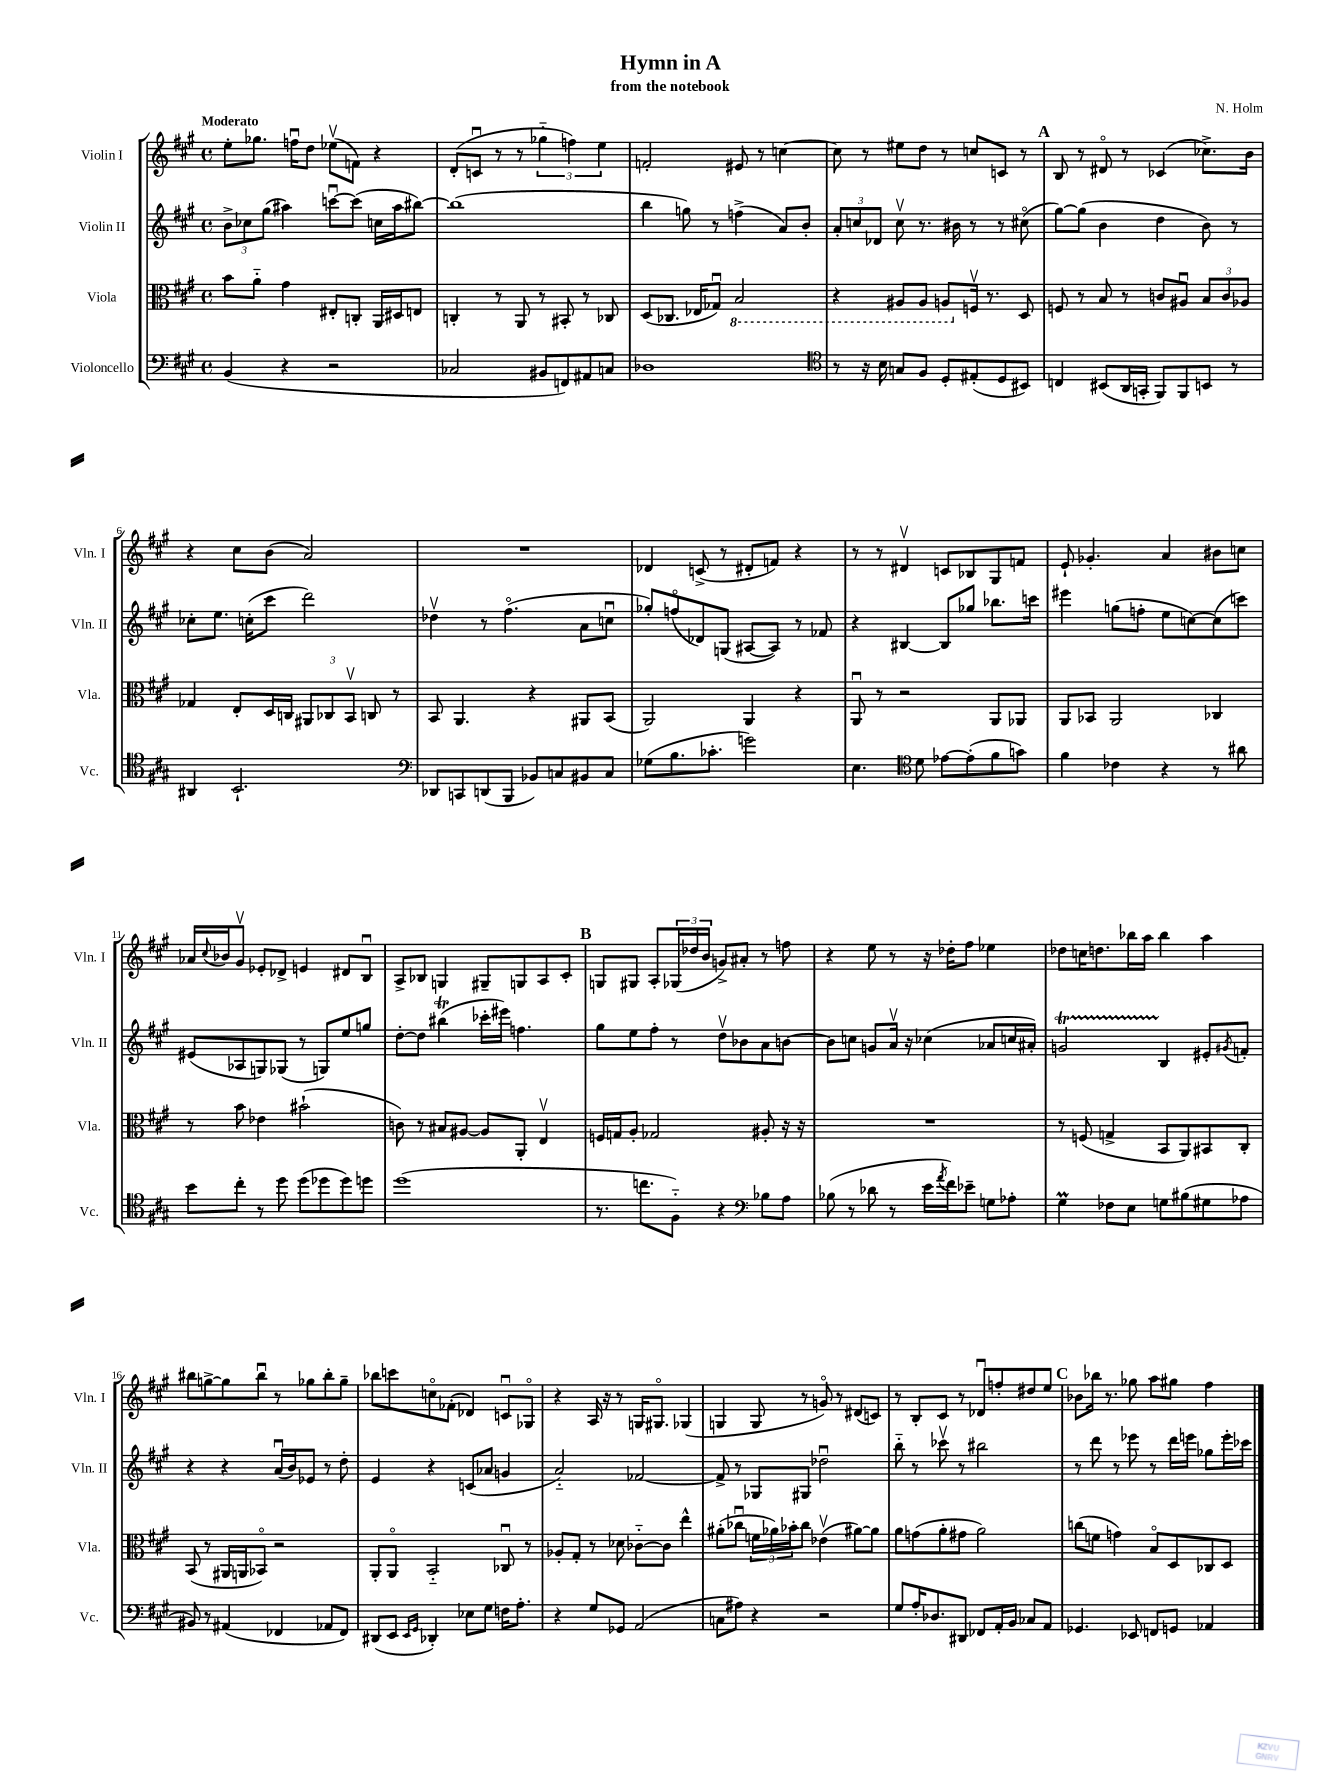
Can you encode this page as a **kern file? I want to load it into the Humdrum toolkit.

**kern	**kern	**kern	**kern
*staff4	*staff3	*staff2	*staff1
*clefF4	*clefC3	*clefG2	*clefG2
*k[f#c#g#]	*k[f#c#g#]	*k[f#c#g#]	*k[f#c#g#]
*M4/4	*M4/4	*M4/4	*M4/4
*met(c)	*met(c)	*met(c)	*met(c)
(4BB	8b	12b^	8ee'
.	.	12cc-	.
.	8a'~	.	8.gg-
.	.	(12gg#	.
4r	4g#	4aa#)	.
.	.	.	16ffu
.	.	.	8dd
2r	8E#'	[8cccu	(8ee-v
.	8C'	(8ccc]	8f)
.	16AA	16cc	4r
.	16D#	16aa#	.
.	8E	[8bb#)	.
=	=	=	=
2C-	4C'	(1bb#]	(8d'
.	.	.	8cu
.	8r	.	8r
.	8AA	.	8r
8BB#	8r	.	6gg-'~
8FF)	8BB#'	.	.
.	.	.	6ff)
8AA#	8r	.	.
.	.	.	6ee
8C	8C-	.	.
=	=	=	=
1D-	(8D	4bb	2f'
.	8.C-	.	.
.	.	8gg)	.
.	16E-	.	.
.	8G-u)	8r	.
.	2BB	(4ff^	8e#
.	.	.	8r
.	.	8a)	[4cc
.	.	8b'	.
=	=	=	=
*clefC4	*	*	*
8r	4r	12a'	8cc]
.	.	12cc	.
16r	.	.	8r
.	.	12d-	.
16B	.	.	.
8G	8AA#	8ccv	8ee#
8F#	8AA#	8.r	8dd
8D'	8AA	.	8r
.	.	16b#	.
(8E#'	16Fv	8r	8cc
.	8.r	.	.
8D	.	8r	8c
8BB#)	8D	(8cc#o	8r
=	=	=	=
4C	8F	[8gg#)	8B
.	8r	(8gg#]	8r
(8BB#	8B	4b	8d#o
16AA	8r	.	8r
16GG'	.	.	.
8FF#)	8c	4dd	(4c-
8FF#	8A#u	.	.
8BB	12B	8b)	8.cc-^)
.	12c	.	.
8r	.	8r	.
.	12A-	.	.
.	.	.	16b
=	=	=	=
4AA#	4G-	8cc-'	4r
.	.	8.ee	.
2.BB`	8E'	.	8cc#
.	.	(16cc'	.
.	16D	8ccc#	(8b
.	16C	.	.
.	12AA#	2ddd)	2a)
.	12C-	.	.
.	12BBv	.	.
.	8C	.	.
.	8r	.	.
=	=	=	=
*clefF4	*	*	*
8DD-	8BB	4dd-v	1r
8CC	4.AA	.	.
(8DD	.	8r	.
8BBB	.	(4.ff#o	.
8BB-)	4r	.	.
8C	.	.	.
8BB#	8AA#	8a	.
8C	(8BB	8ccu	.
=	=	=	=
(8G-	2AA)	8gg-')	4d-
8.B	.	(8ffo	.
.	.	8d-)	(8c^
8.c-'	.	.	.
.	.	(8G	8r
2g)	4AA	[8A#	8d#'
.	.	8A#])	8f)
.	4r	8r	4r
.	.	8f-	.
=	=	=	=
4.E	8AAu	4r	8r
.	8r	.	8r
.	2r	[4B#	4d#v
*clefC4	*	*	*
8d	.	.	.
[8e-	.	8B#]	8c
(8e-']	.	8gg-	8B-
8f#	8AA	8.bb-	8G#
8g)	8AA-	.	8f
.	.	16ccc	.
=	=	=	=
4f#	8AA	4eee#	8e`
.	8BB-	.	4.g-'
4c-	2AA	(8gg	.
.	.	8ff'	.
4r	.	8ee	4a
.	.	[8cc)	.
8r	4C-	(8cc]	8b#
8a#	.	8ccc)	8cc
=	=	=	=
8b	8r	(8e#	16a-
.	.	.	8qqcc#
.	.	.	16b-
8cc#'	8b	8A-	8g#v
8r	4e-	8G)	8e-'
8dd	.	(8G-	8d-^
(8dd	(2b#`	8r	4e
8dd-	.	8G)	.
8dd-)	.	8ee	8d#
8dd	.	8gg	8Bu
=	=	=	=
(1dd	8c)	[8dd'	8A^
.	8r	8dd]	8B-
.	8B#	(4bb#	4G
.	[8A#	.	.
.	8A#]	16ccc-'	8G#~
.	.	16eee#)	.
.	8AA'	4.ff	8G
.	4Ev	.	8A
.	.	.	8c#'
=	=	=	=
8.r	16F	8gg#	8G
.	16G	.	.
.	8A'	8ee	8G#
8.cc	.	.	.
.	2G-	8ff#'	8A'
8F#'~)	.	8r	(24G-
.	.	.	24dd-
.	.	.	24b
4r	.	8ddv	8g^)
.	.	8b-	8a#'
*clefF4	*	*	*
8B-	8A#'	8a	8r
8A	16r	[8b	8ff
.	16r	.	.
=	=	=	=
(8B-	1r	8b]	4r
8r	.	8cc	.
8d-	.	8g	8ee
8r	.	16av	8r
.	.	16r	.
16e	.	(4cc-	16r
8qa	.	.	.
16f#)	.	.	16dd-'
8e-~	.	.	8ff#
8G	.	8a-	4ee-
8A-'	.	16cc	.
.	.	16a#')	.
=	=	=	=
4G#	8r	2g	8dd-
.	(8F	.	16cc
.	.	.	8.dd
8F-	4G^	.	.
8E	.	.	16bb-
.	.	.	16aa
8G	8BB	4B	4bb-
(8B#	8AA)	.	.
8G#	8BB#	8e#'	4aa
.	.	8qg#	.
8A-	8C#'	8f'	.
=	=	=	=
8BB#)	(8BB	4r	8bb#
8r	8r	.	[8gg^
(4AA#	16AA#	4r	8gg]
.	16AA	.	.
.	8BB-o)	.	8bb#u
4FF-	2r	(16au	8r
.	.	16b)	.
.	.	8e-	8gg-
8AA-	.	8r	8bb#'
8FF-)	.	8dd'	8gg-~
=	=	=	=
(8DD#	8AA'	4e	8bb-
8EE	8AAo	.	8ccc
16qqEE	.	.	.
16qqGG#	.	.	.
4DD-')	2BB'~	4r	8cco
.	.	.	(8f-'
8E-	.	(8c	4d-)
8G#	.	8a-	.
16F	8C-u	4g	8cu
8.A'	.	.	.
.	8r	.	8G-o
=	=	=	=
4r	8A-'	2a'~)	4r
.	8G#'	.	.
8G#	8r	.	16A
.	.	.	16r
8GG-	8d-	.	8r
(2AA	[8c-'~	[2f-	16G
.	.	.	8.G#o
.	8c-]	.	.
.	4ee^^	.	(4G-
=	=	=	=
8C	(8a#'	8f-^]	4G
8A#)	8cc-u	8r	.
4r	24f	8G-	8G
.	24a-)	.	.
.	24b-'	.	.
.	8cc-	8G#	8r
2r	(4e-v	2dd-u	8go)
.	.	.	8r
.	[8a#)	.	(8d#
.	8a#]	.	8c)
=	=	=	=
8G#	8a	8bb'~	8r
16A'	(8g	8r	8B'
8.D-	.	.	.
.	8a'	8ccc-v	8c#
8DD#	8g#	8r	8r
8FF-	2a)	2bb#	8d-u
16AA'	.	.	8ff'
16BB	.	.	.
8C-	.	.	8dd#
8AA	.	.	8ee
=	=	=	=
4.GG-	(8cc	8r	8b-
.	8f	8ddd	16bb-
.	.	.	8.r
.	4g)	8r	.
8EE-	.	8eee-	8gg-
8FF	8Bo	8r	8aa
8GG	8D	16ddd	8gg#
.	.	16eee	.
4AA-	8C-	8gg-	4ff#
.	8D	16eee'	.
.	.	16ccc-	.
==	==	==	==
*-	*-	*-	*-
